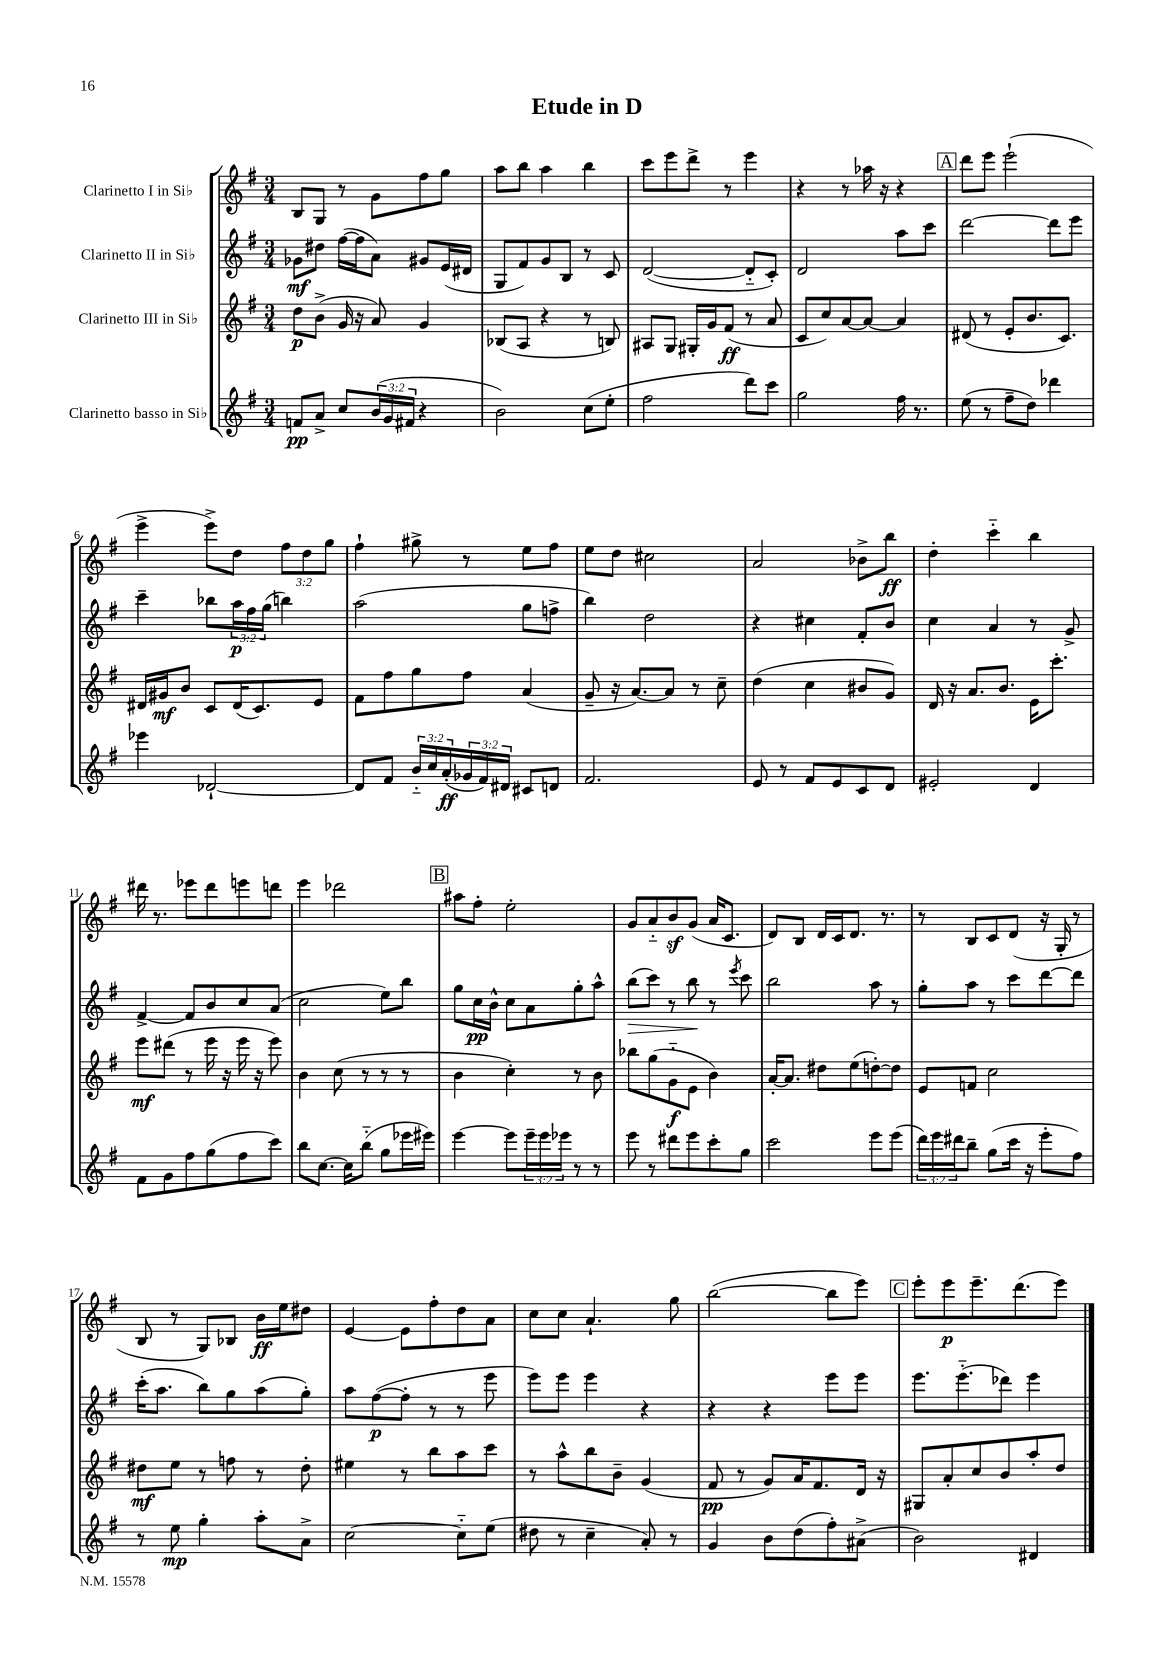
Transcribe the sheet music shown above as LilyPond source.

\header { title = "Etude in D" }
<<
\new StaffGroup <<
\new Staff = "s0" \with { instrumentName = "Clarinetto I in Sib" } {
    \clef treble \key g \major \numericTimeSignature \time 3/4 \override Staff.TupletNumber.text = #tuplet-number::calc-fraction-text
    b8 g8 r8 g'8 fis''8 g''8 |
    a''8 b''8 a''4 b''4 |
    c'''8 e'''8 d'''8-> r8 e'''4 |
    r4 r8 aes''16 r16 r4 |
    \mark \markup { \box "A" } d'''8 e'''8 e'''2-!( |
    e'''4-> e'''8->) d''8 \tuplet 3/2 { fis''8 d''8 g''8 } |
    fis''4-! gis''8-> r8 e''8 fis''8 |
    e''8 d''8 cis''2 |
    a'2 bes'8-> b''8\ff |
    d''4-. c'''4-_ b''4 |
    dis'''16 r8. ees'''8 dis'''8 e'''8 d'''8 |
    e'''4 des'''2 |
    \mark \markup { \box "B" } ais''8 fis''8-. e''2-. |
    g'8 a'8-_ b'8\sf g'8( a'16 c'8. |
    d'8) b8 d'16 c'16 d'8. r8. |
    r8 b8 c'8 d'8( r16 g16-. r8 |
    b8 r8 g8) bes8 b'16\ff e''16 dis''8 |
    e'4~ e'8 fis''8-. d''8 a'8 |
    c''8 c''8 a'4.-! g''8 |
    b''2~( b''8 e'''8) |
    \mark \markup { \box "C" } e'''8-. e'''8\p e'''8.-- d'''8.( e'''8) \bar "|." |
}
\new Staff = "s1" \with { instrumentName = "Clarinetto II in Sib" } {
    \clef treble \key g \major \numericTimeSignature \time 3/4 \override Staff.TupletNumber.text = #tuplet-number::calc-fraction-text
    ges'8\mf dis''8 fis''16~( fis''16 a'8) gis'8 e'16( dis'16 |
    g8 fis'8) g'8 b8 r8 c'8 |
    d'2~( d'8-_ c'8-.) |
    d'2 a''8 c'''8 |
    \mark \markup { \box "A" } d'''2~ d'''8 e'''8 |
    c'''4-- bes''8 \tuplet 3/2 { a''16\p fis''16 g''16( } b''4) |
    a''2( g''8 f''8-> |
    b''4) d''2 |
    r4 cis''4 fis'8-. b'8 |
    c''4 a'4 r8 g'8-> |
    fis'4~-> fis'8 b'8 c''8 a'8( |
    c''2 e''8) b''8 |
    \mark \markup { \box "B" } g''8 c''16\pp b'16-^ c''8 a'8 g''8-. a''8-^ |
    b''8\>( c'''8) r8 b''8\! r8 \acciaccatura { e'''8 } c'''8 |
    b''2 a''8 r8 |
    g''8-. a''8 r8 c'''8 d'''8~ d'''8 |
    c'''16-.( a''8. b''8) g''8 a''8( g''8-.) |
    a''8 fis''8~\p( fis''8-. r8 r8 e'''8 |
    e'''8) e'''8 e'''4 r4 |
    r4 r4 e'''8 e'''8 |
    \mark \markup { \box "C" } e'''8. e'''8.-_( des'''8) e'''4 \bar "|." |
}
\new Staff = "s2" \with { instrumentName = "Clarinetto III in Sib" } {
    \clef treble \key g \major \numericTimeSignature \time 3/4
    d''8\p b'8->( g'16 r16 a'8) g'4 |
    bes8( a8 r4 r8 b8) |
    ais8 g8 gis16-. g'16 fis'8\ff( r8 a'8 |
    c'8 c''8) a'8~ a'8~ a'4 |
    \mark \markup { \box "A" } dis'8( r8 e'8-. b'8. c'8.) |
    dis'16 gis'16\mf b'8 c'8 dis'16( c'8.) e'8 |
    fis'8 fis''8 g''8 fis''8 a'4( |
    g'8-- r16 a'8.~) a'8 r8 c''8-- |
    d''4( c''4 bis'8 g'8) |
    d'16 r16 a'8. b'8. e'16 c'''8.-. |
    e'''8\mf dis'''8( r8 e'''16 r16 e'''16 r16 e'''8) |
    b'4 c''8( r8 r8 r8 |
    \mark \markup { \box "B" } b'4 c''4-.) r8 b'8 |
    bes''8 g''8( g'8-_\f e'8 b'4) |
    a'16~-. a'8. dis''8 e''8( d''8~-.) d''8 |
    e'8 f'8 c''2 |
    dis''8\mf e''8 r8 f''8 r8 dis''8-. |
    eis''4 r8 b''8 a''8 c'''8 |
    r8 a''8-^ b''8 b'8-- g'4( |
    fis'8\pp r8 g'8) a'16 fis'8. d'16 r16 |
    \mark \markup { \box "C" } gis8 a'8-. c''8 b'8 a''8-. d''8 \bar "|." |
}
\new Staff = "s3" \with { instrumentName = "Clarinetto basso in Sib" } {
    \clef treble \key g \major \numericTimeSignature \time 3/4 \override Staff.TupletNumber.text = #tuplet-number::calc-fraction-text
    f'8\pp a'8-> c''8 \tuplet 3/2 { b'16( g'16 fis'16 } r4 |
    b'2) c''8( e''8-. |
    fis''2 d'''8) c'''8 |
    g''2 fis''16 r8. |
    \mark \markup { \box "A" } e''8( r8 fis''8-- d''8) des'''4 |
    ees'''4 des'2~-! |
    des'8 fis'8 \tuplet 3/2 { b'16-_ c''16 a'16-.\ff( } \tuplet 3/2 { ges'16 fis'16) dis'16 } cis'8 d'8 |
    fis'2. |
    e'8 r8 fis'8 e'8 c'8 d'8 |
    eis'2-. d'4 |
    fis'8 g'8 fis''8 g''8( fis''8 c'''8) |
    b''8 c''8.~ c''16 b''8-_( g''8 ees'''16 eis'''16) |
    \mark \markup { \box "B" } e'''4~ e'''8 \tuplet 3/2 { e'''16-- e'''16 ees'''16 } r8 r8 |
    e'''8 r8 dis'''8 e'''8 c'''8-. g''8 |
    c'''2 e'''8 e'''8( |
    \tuplet 3/2 { d'''16) e'''16 dis'''16 } b''8-- g''8( c'''16 r16 e'''8-. fis''8) |
    r8 e''8\mp g''4-. a''8-. a'8-> |
    c''2~ c''8-_ e''8( |
    dis''8 r8 c''4-- a'8-.) r8 |
    g'4 b'8 d''8( fis''8-.) ais'8->( |
    \mark \markup { \box "C" } b'2) dis'4 \bar "|." |
}
>>
>>
